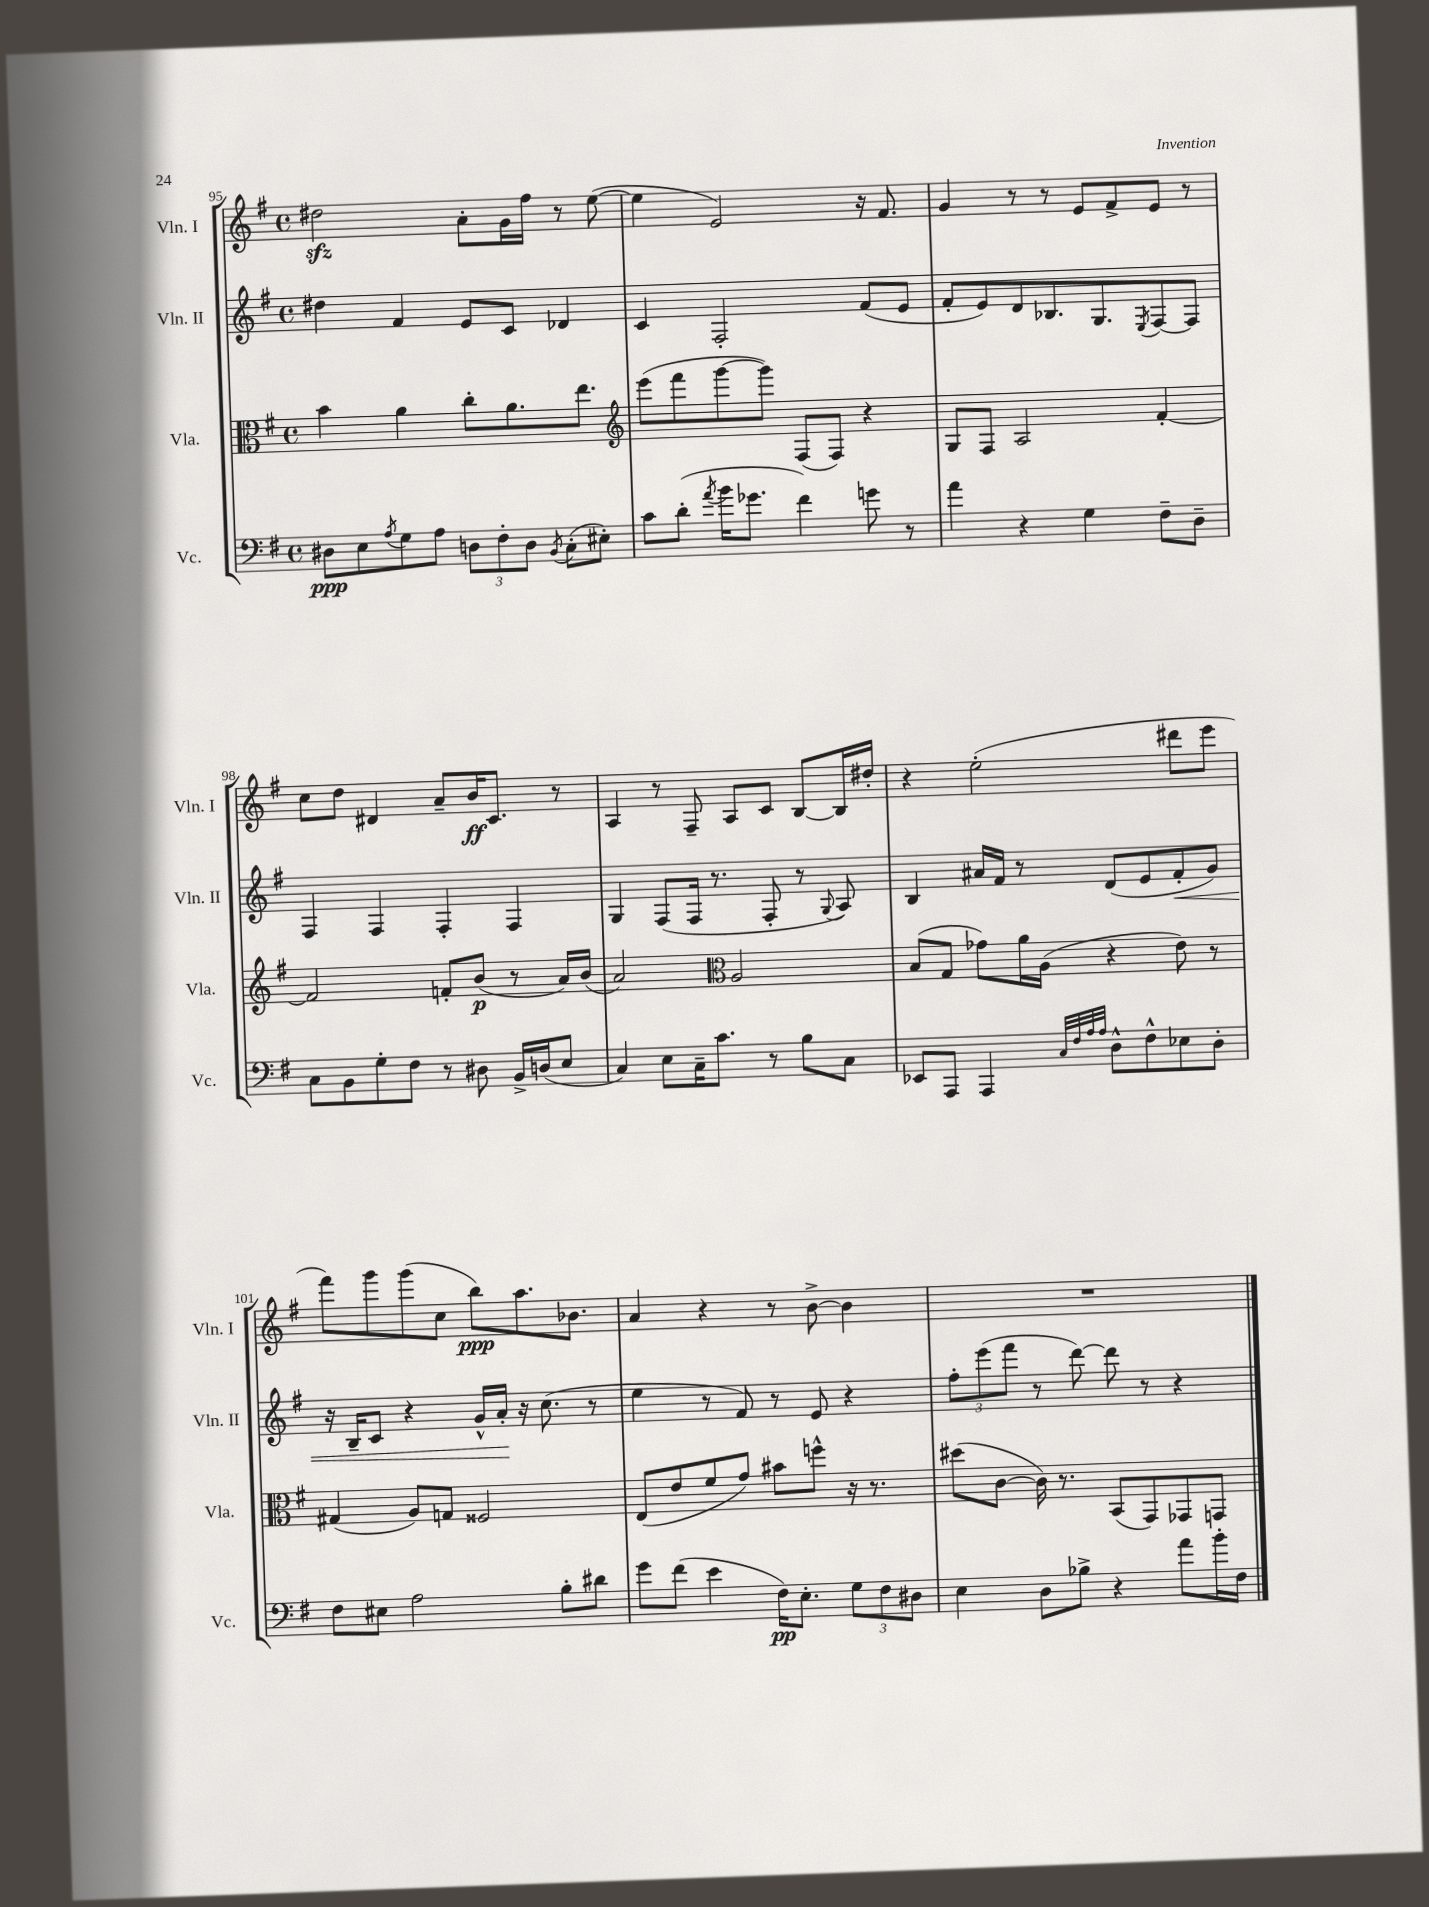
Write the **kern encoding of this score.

**kern	**kern	**kern	**kern
*staff4	*staff3	*staff2	*staff1
*clefF4	*clefC3	*clefG2	*clefG2
*k[f#]	*k[f#]	*k[f#]	*k[f#]
*M4/4	*M4/4	*M4/4	*M4/4
*met(c)	*met(c)	*met(c)	*met(c)
8D#	4b	4dd#	2dd#
8E	.	.	.
8qA	.	.	.
8G	4a	4f#	.
8A	.	.	.
12D	8cc'	8e	8a'
12F#'	.	.	.
.	8.a	8c	16g
12D	.	.	.
.	.	.	16ff#
8qBB	.	.	.
(8C'	.	4d-	8r
.	8.ee	.	.
8E#')	.	.	([8ee
=	=	=	=
*	*clefG2	*	*
8c	(8eee	4c	4ee]
(8d'	8fff#	.	.
8qa	.	.	.
16b	[8ggg	2F#'	2e)
8.g-	.	.	.
.	8ggg])	.	.
4f#)	(8F#	.	.
.	8F#)	.	.
8g	4r	(8f#	16r
.	.	.	8.f#
8r	.	8e	.
=	=	=	=
4a	8G	8f#'	4g
.	8F#	8e)	.
4r	2A	8d	8r
.	.	8.B-	8r
4G	.	.	8e
.	.	8.G	.
.	.	.	8f#^
.	.	8qE	.
8F#~	[4f#'	[8F#	8e
8D~	.	8F#]	8r
=	=	=	=
8C	2f#]	4F#	8cc
8BB	.	.	8dd
8G'	.	4F#	4d#
8F#	.	.	.
8r	8f'	4F#'	8a~
8D#	(8b	.	16b
.	.	.	8.c
16BB^	8r	4F#	.
(16D	.	.	.
8E	16a)	.	8r
.	(16b	.	.
=	=	=	=
4C)	2a)	4G	4A
8E	.	(8F#	8r
16C~	.	16F#	8F#~
8.c	.	8.r	.
*	*clefC3	*	*
.	2A	.	8A
8r	.	8F#'	8c
8B	.	8r	[8B
.	.	8qqG	.
8C	.	8A)	16B]
.	.	.	16dd#'
=	=	=	=
8EE-	(8B	4B	4r
8AAA	8G	.	.
4AAA	8g-)	16a#	(2ee'
.	.	16f#	.
.	16a	8r	.
.	(16A	.	.
32qqC	.	.	.
32qqF#	.	.	.
32qqA	.	.	.
32qqA	.	.	.
8D^^	4r	(8d	.
8F#^^	.	8e	.
8E-	8e)	8f#'	8ddd#
8D'	8r	8g)	8eee
=	=	=	=
8F#	(4G#	16r	8fff#)
.	.	16B~	.
8E#	.	8c	8ggg
2A	8A)	4r	(8ggg
.	8G	.	8cc
.	2F##	16g^^	8bb)
.	.	16a'	.
.	.	16r	8.aa
.	.	(8.cc	.
8B'	.	.	.
.	.	.	8.b-
8d#	.	8r	.
=	=	=	=
8g	(8E	4ee	4a
(8f#	8e	.	.
4e	8f#	8r	4r
.	8g)	8f#)	.
16F#)	8b#	8r	8r
8.E'	.	.	.
.	8ff^^	8e	[8b^
12G	16r	4r	4b]
.	8.r	.	.
12F#	.	.	.
12D#	.	.	.
=	=	=	=
4E	(8dd#	12ff#'	1r
.	.	(12eee	.
.	[8c	.	.
.	.	12fff#	.
8D	16c])	8r	.
.	8.r	.	.
8B-^	.	[8ddd)	.
4r	(8BB	8ddd]	.
.	8GG)	8r	.
8a	8GG-	4r	.
16b'	8GG	.	.
16F#	.	.	.
==	==	==	==
*-	*-	*-	*-
